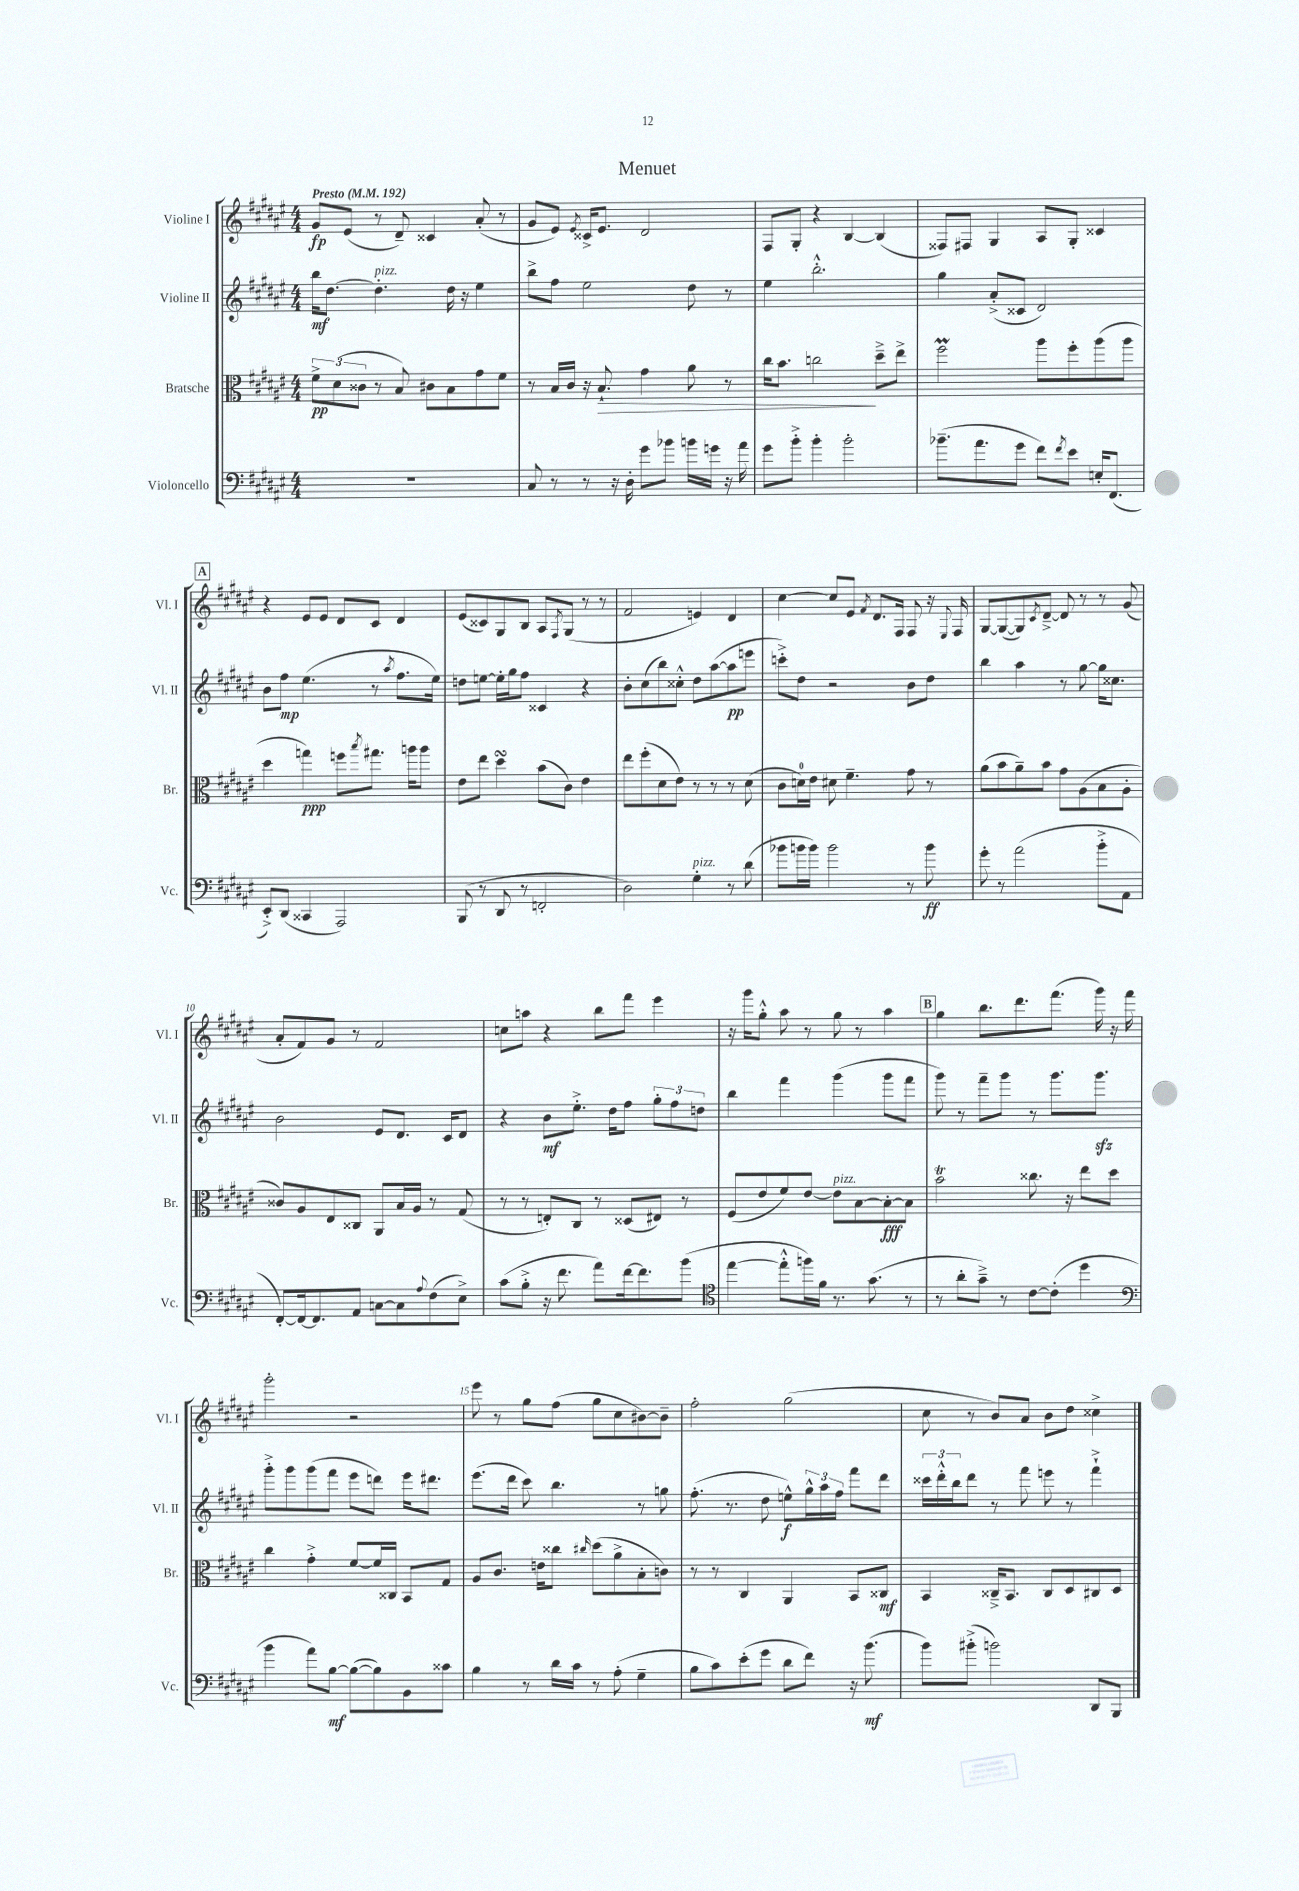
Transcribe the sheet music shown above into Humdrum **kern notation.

**kern	**kern	**kern	**kern
*staff4	*staff3	*staff2	*staff1
*clefF4	*clefC3	*clefG2	*clefG2
*k[f#c#g#d#a#e#]	*k[f#c#g#d#a#e#]	*k[f#c#g#d#a#e#]	*k[f#c#g#d#a#e#]
*M4/4	*M4/4	*M4/4	*M4/4
*MM192	*MM192	*MM192	*MM192
1r	12f#^\L	16bb\LK	8g#/L
.	.	[8.dd#\J	.
.	(12d#\	.	.
.	.	.	(8e#/J
.	12c##\J	.	.
.	8r	4.dd#'\]	8r
.	8B/)	.	8d#~/)
.	8c#\L	.	4c##/
.	8B\	16dd#\	.
.	.	16r	.
.	8g#\	4ee#\	(8a#'/
.	8f#\J	.	8r
=	=	=	=
8C#/	8r	8bb^\L	8g#/L
8r	16B/LL	8ff#\J	8e#/J)
.	16c#/JJ	.	.
.	.	.	8qe#/
8r	16r	2ee#\	16c##^/LK
.	8.B`/	.	8.e#/J
16r	.	.	.
16D#'\	.	.	.
8g#\L	4g#\	.	2d#/
8b-\J	.	.	.
16b\LL	8a#\	8dd#\	.
16g\JJ	.	.	.
16r	8r	8r	.
16a#\	.	.	.
=	=	=	=
8g#\L	16cc#\LK	4ee#\	8F#/L
.	8.b\J	.	.
8b'^\J	.	.	8G#'/J
4b'\	2cc\	2.bb'^^\	4r
2b'\	.	.	[4B/
.	8dd#~^\L	.	(4B/]
.	8ee#^\J	.	.
=	=	=	=
(8.b-~\L	2ff#\	4gg#\	8F##/L)
.	.	.	8F#/J
8.a#\	.	.	.
.	.	(8a#'^/L	4G#/
8g#\J	.	8c##/J	.
8f#\L)	8aa#\L	2d#/)	8A#/L
8qf#/	.	.	.
8e#\J	8ff#'\	.	8G#'/J
16E'/LK	(8aa#\	.	4c##/
(8.FF#/J	.	.	.
.	8aa#\J	.	.
=	=	=	=
8EE#'^/L)	4dd#\	8b\L	4r
(8DD#/J	.	8ff#\J	.
4CC##/	4gg\)	(4.ee#\	8e#/L
.	.	.	8e#/J
2AAA#/)	8ff\L	.	8d#/L
.	8qbb/	.	.
.	8.gg#\J	8r	8c#/J
.	.	8qaa#/	.
.	.	8.ff#\L	4d#/
.	16aa\LK	.	.
.	8aa\J	.	.
.	.	16ee#\Jk)	.
=	=	=	=
(8BBB/	8e#\L	8dd\L	(8e#/L
8r	8ee#\J	[8ee\J	8c##/)
8DD#/	4dd#\	16ee'\]LL	8G#/
.	.	16gg#\J	.
8r	.	8ff#\J	8B/J
2FF'/	(8b\L	4c##/	8A#/L
.	.	.	8qF#/
.	8c#\J)	.	(8G#/J
.	4e#\	4r	8r
.	.	.	8r
=	=	=	=
2D#\)	8ee#\L	8b'\L	2f#/
.	(8ff#'\	(8cc#\	.
.	8d#\	8bb\)	.
.	8e#\J)	8cc##'^^\J	.
4G#'\	8r	8dd#\L	4e/)
.	8r	([8aa#\	.
8r	8r	8aa#\]	4d#/
(8d#\	(8d#\	8eee\J	.
=	=	=	=
8b-\L	8c#\L	8ccc'^\L)	[4cc#\
16b\L	16d\L)	8dd#\J	.
16b\JJ)	16e#\JJ	.	.
2b\	8d#\	2r	8cc#/]L
.	4.f#~\	.	8e#/J
.	.	.	8qf#/
.	.	.	8.d#/L
.	.	.	16F#/Jk
8r	8g#\	8b\L	8F#/
8b\	8r	8dd#\J	16r
.	.	.	8qqE#/
.	.	.	16F#/
=	=	=	=
8g#'\	(8a#\L	4bb\	[8G#/L
8r	8b\	.	(8G#/_
(2a#\	8a#~\)	4aa#\	8G#/])
.	.	.	8qc#/
.	8b\J	.	[8d#~^/J
.	8g#\L	8r	8d#/]
.	(8A#\	[8gg#\	8r
8b'^\L	8B\	16gg#\]LK	8r
.	.	8.cc##\J	.
8AA#\J	8A#'\J	.	(8g#/
=	=	=	=
[8FF#'/L)	8c##/L)	2b\	8a#'/L
16FF#/_k	8A#/	.	8f#/)
8.FF#/]	.	.	.
.	8E#/	.	8g#/J
8AA#/J	8C##/J	.	8r
[8C\L	8AA#/L	8e#/L	2f#/
8C\]	16B/L	8.d#/J	.
.	16A#/JJ	.	.
8qqA#/	.	.	.
(8F#\	8r	.	.
.	.	16c#/LK	.
8E#^\J)	(8G#/	8d#/J	.
=	=	=	=
(8c#\L	8r	4r	8cc\L
8B'^\J	8r	.	8aa\J
16r	8E'/L)	8b\L	4r
8.f#\	.	.	.
.	8C#/J	8.ee#'^\J	.
8a#\L)	8r	.	8bb\L
.	.	16dd#\LK	.
[16f#\k	(8D##/L	8ff#\J	8fff#\J
8.f#\]	.	.	.
.	8E#/J)	12gg#'\L	4eee#\
.	.	12ff#\	.
(8b\J	8r	.	.
.	.	12dd\J	.
=	=	=	=
*clefC4	*	*	*
[4ee#\	(8F#/L	4bb\	16r
.	.	.	16ggg#\LK
.	8e#/	.	8gg#'^^\J
8ee#'^^\]L	8f#/)	4fff#\	8aa#\
16ff\L)	[8e#/J	.	8r
16f#\JJ	.	.	.
8.r	8e#\]L	(4ggg#\	8gg#\
.	[8B\	.	8r
(8.g#\	.	.	.
.	8B'\_	8ggg#\L	4aa#\
8r	8B\]J	8fff#\J	.
=	=	=	=
8r	2b\	8ggg#\)	4gg#\
8a#'\L	.	8r	.
8g#~^\J)	.	8fff#~\L	8.bb\L
8r	.	8ggg#\J	.
.	.	.	8.ddd#\
[8c#\L	8.cc##\	8r	.
(8c#'\]J	.	8.ggg#\L	(8.fff#\J
.	16r	.	.
4dd#\	8ee#\L	.	.
.	.	8.ggg#\J	16ggg#\)
.	8dd#\J	.	16r
.	.	.	16fff#\
=	=	=	=
*clefF4	*	*	*
4b\	4cc#\	8ggg#'^\L	2ggg#'\
.	.	8ggg#\	.
8a#\L)	4g#'^\	(8ggg#\	.
[8B\J	.	8fff#\J	.
(8B\_L	[8f#/L	8eee#\L	2r
8B\])	16f#/]L	8ddd\J)	.
.	16C##/JJ	.	.
8BB\	8BB/L	16eee#\LK	.
.	.	8.ddd#\J	.
8c##\J	8G#/J	.	.
=	=	=	=
4B\	8A#/L	(8.eee#\L	8eee#\
.	8.c#/J	.	8r
.	.	16ddd#\Jk	.
8r	.	8ccc#\)	8gg#\L
.	16e\LK	.	.
16d#\LL	8cc##\J	4.bb\	(8ff#\J
16c#\JJ	.	.	.
.	16qqcc#/	.	.
8r	(8dd#\L	.	8gg#\L
(8A#'\	8a#^\	.	8cc#\
4G#~\	8B'\	8r	[8b#\)
.	8c\J)	8gg\	8b#~\]J
=	=	=	=
8B\L	8r	(8.ff#'\	2ff#'\
8c#\)	8r	.	.
.	.	8.r	.
(8e#'\	4C#/	.	.
8g#\J	.	8dd#\	.
8d#\L	4AA#/	8ee^^\L)	(2gg#\
8f#\J)	.	24gg#^^\L	.
.	.	24aa#\	.
.	.	24ff#\JJ	.
16r	8BB/L	8fff#\L	.
(8.b\	.	.	.
.	8C##/J	8ddd#\J	.
=	=	=	=
8b\L)	4BB/	24ccc##\LL	8cc#\
.	.	24ddd#'^^\	.
.	.	24bb\J	.
(8b#'^\J	.	8ddd#\J	8r
2b\)	16C##~^/LK	8r	8b/L)
.	8.BB/J	.	.
.	.	8fff#\	8a#/J
.	8C##/L	8eee\	8b\L
.	8D#/	8r	8dd#\J
8DD#/L	8C#/	4fff#`^\	4cc##^\
8BBB/J	8D#/J	.	.
==	==	==	==
*-	*-	*-	*-
